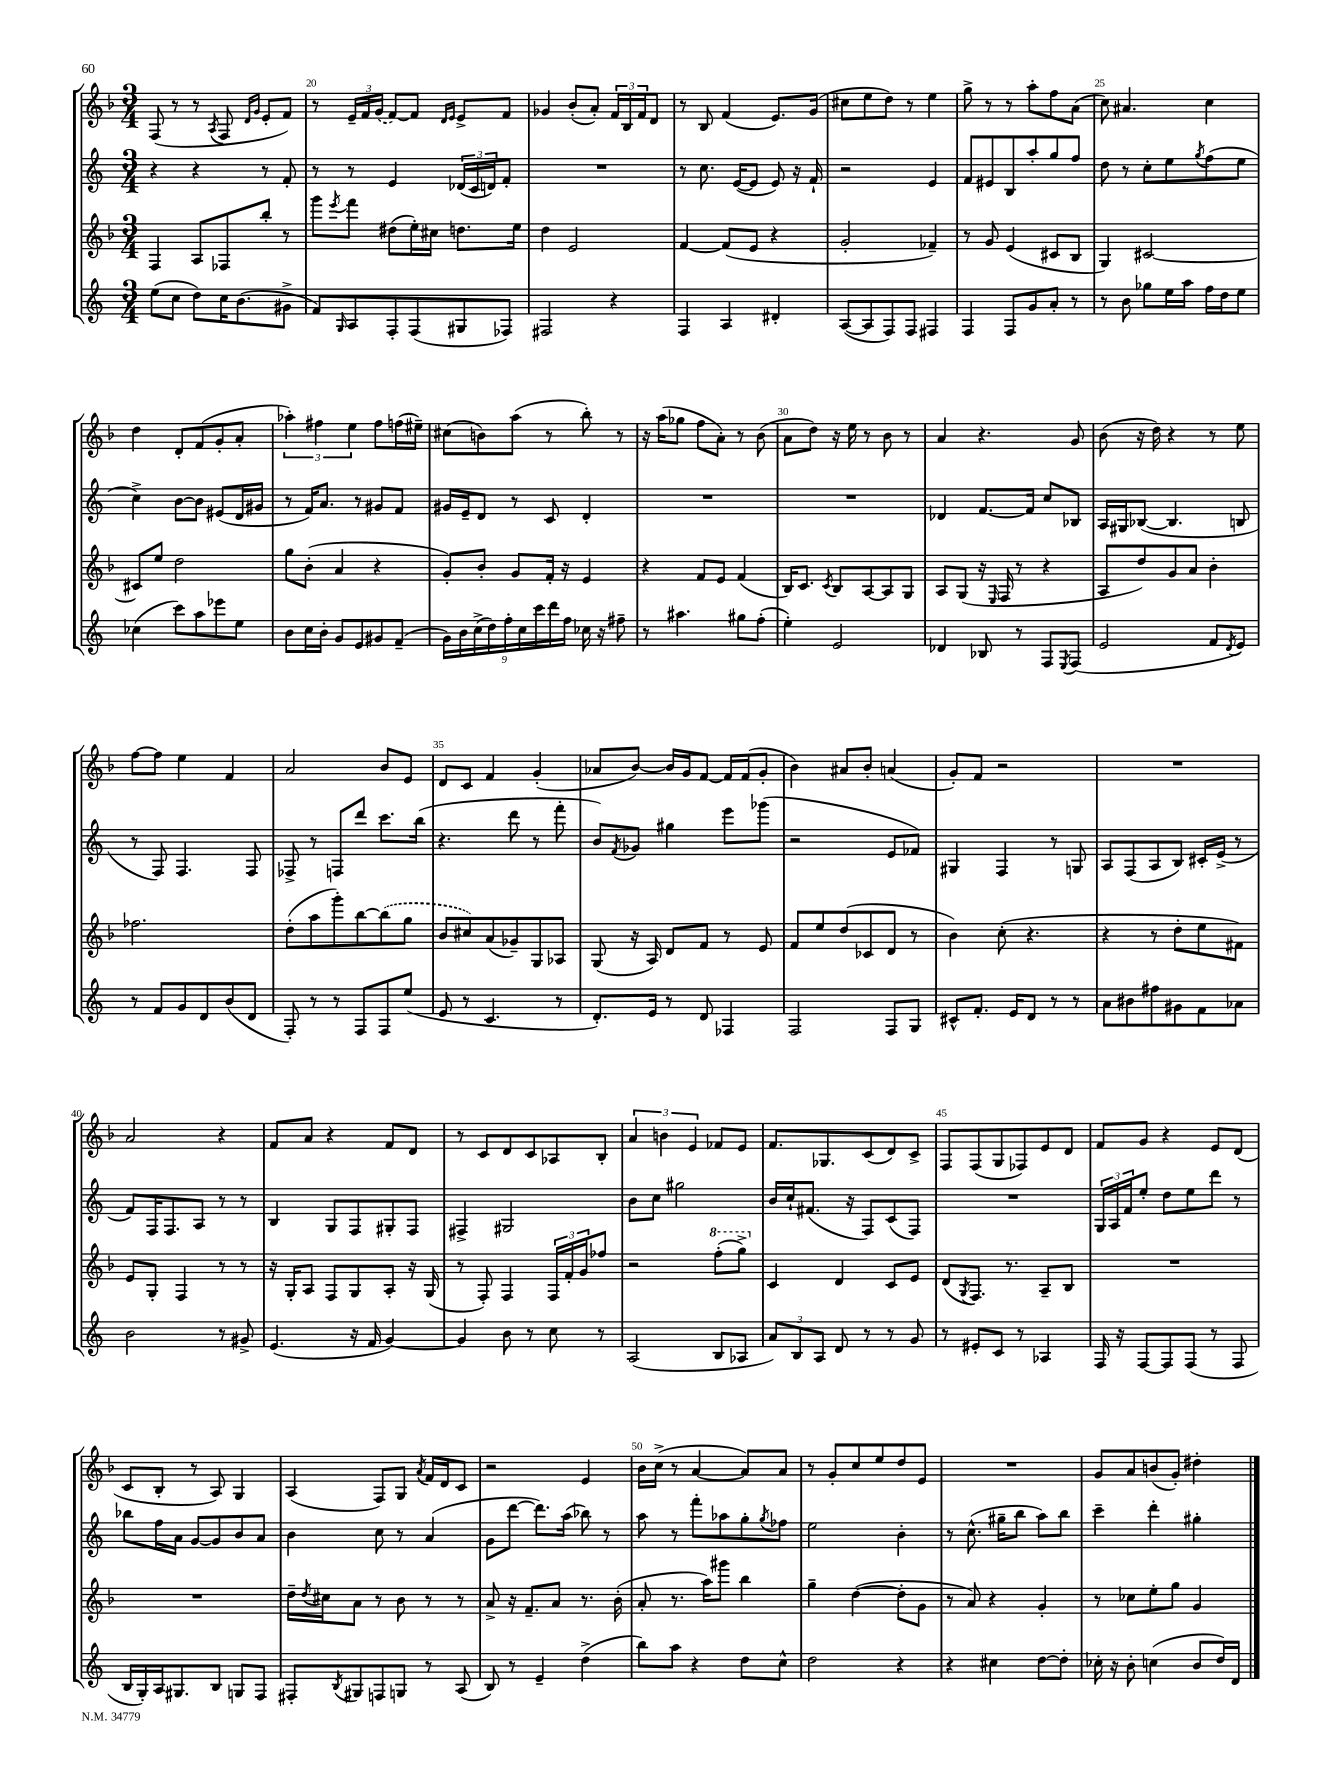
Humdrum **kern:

**kern	**kern	**kern	**kern
*staff4	*staff3	*staff2	*staff1
*clefG2	*clefG2	*clefG2	*clefG2
*k[]	*k[b-]	*k[]	*k[b-]
*M3/4	*M3/4	*M3/4	*M3/4
(8ee\L	4F/	4r	(8F/
8cc\J	.	.	8r
8dd\L)	8A/L	4r	8r
.	.	.	8qA/
16cc\K	8F-/	.	8F/
(8.b\	.	.	.
.	.	.	16qqd/LL
.	.	.	16qqg/JJ
.	8bb-'/J	8r	8e'/L
8g#^\J	8r	8f'/	8f/J)
=	=	=	=
8f/L)	8ggg\L	8r	8r
16qqG/	8qeee/	.	.
8A/	8fff\J	8r	24e~/LL
.	.	.	24f/
.	.	.	(24g/JJ
8F'/	(8dd#\L	4e/	[8f/L)
(8F/	16ee'\L)	.	8f/]J
.	16cc#\JJ	.	.
.	.	.	16qqd/LL
.	.	.	16qqe/JJ
8G#/	8.dd\L	(24d-/LL	8e^/L
.	.	24c/	.
.	.	24d/J)	.
8F-/J)	.	8f'/J	8f/J
.	16ee\Jk	.	.
=	=	=	=
2F#/	4dd\	2.r	4g-/
.	2e/	.	(8b-'/L
.	.	.	8a'/J)
4r	.	.	24f/LL
.	.	.	24B-/
.	.	.	24f/J
.	.	.	8d/J
=	=	=	=
4F/	[4f/	8r	8r
.	.	8.cc\	8B-/
4A/	(8f/]L	.	(4f/
.	.	([16e/LK	.
.	8e/J	8e/]J	.
4d#'/	4r	8e/)	8.e/L)
.	.	16r	.
.	.	16f`/	(16g/Jk
=	=	=	=
([8A/L	2g'/	2r	8cc#\L
8A/]	.	.	8ee\
8F/)	.	.	8dd\J)
8F/J	.	.	8r
4F#/	4f-~/)	4e/	4ee\
=	=	=	=
4F/	8r	8f/L	8gg^\
.	8g/	8e#/	8r
8F/L	(4e/	8B/	8r
8g/	.	8aa'/	8aa'\L
8a'/J	8c#/L	8gg/	8ff\
8r	8B-/J	8ff/J	(8a\J
=	=	=	=
8r	4G/)	8dd\	8cc\)
8b\	.	8r	4.a#/
8gg-\L	[2c#/	8cc'\L	.
16ee\L	.	8ee\	.
16aa\JJ	.	.	.
.	.	8qgg/	.
16ff\LL	.	(8ff\	4cc\
16dd\J	.	.	.
8ee\J	.	8ee\J	.
=	=	=	=
(4cc-\	8c#/]L	4cc^\)	4dd\
.	8ee/J	.	.
8ccc\L)	2dd\	[8b\L	8d'/L
8aa\	.	8b\]J	(8f/
8eee-\	.	(8e#/L	8g'/
8ee\J	.	16d/L	8a'/J
.	.	16g#/JJ	.
=	=	=	=
8b\L	8gg\L	8r	6aa-'\)
16cc\L	(8b-'\J	16f/LK)	.
.	.	.	6ff#\
16b'\JJ	.	8.a/J	.
8g/L	4a/	.	.
.	.	.	6ee\
8e/	.	8r	.
8g#/	4r	8g#/L	8ff#\L
(8f~/J	.	8f/J	(16ff\L
.	.	.	16ee#~\JJ)
=	=	=	=
18g\LL)	8g'/L)	16g#/LL	(8cc#\L
18b\	.	.	.
.	.	16e~/J	.
(18cc^\	.	.	.
.	8b-'/J	8d/J	8b\)
18dd\)	.	.	.
18ff'\	.	.	.
.	8g/L	8r	(8aa\J
18cc\	.	.	.
18ccc\	.	.	.
.	16f'/Jk	8c/	8r
18ddd\	.	.	.
.	16r	.	.
18ff\JJ	.	.	.
16cc-\	4e/	4d'/	8bb-'\)
16r	.	.	.
8ff#~\	.	.	8r
=	=	=	=
8r	4r	2.r	16r
.	.	.	(16aa\LK
4.aa#\	.	.	8gg-\J
.	8f/L	.	8ff\L
.	8e/J	.	8a'\J)
8gg#\L	(4f/	.	8r
(8ff'\J	.	.	(8b-\
=	=	=	=
4ee'\)	16B-/LK)	2.r	8a\L
.	8.c/J	.	.
.	.	.	8dd\J)
.	8qc/	.	.
2e/	8B-/L	.	16r
.	.	.	16ee\
.	[8A/	.	8r
.	8A/]	.	8b-\
.	8G/J	.	8r
=	=	=	=
4d-/	8A/L	4d-/	4a/
.	(8G/J	.	.
8B-/	16r	[8.f/L	4.r
.	16qqE/	.	.
.	16F/	.	.
8r	8r	.	.
.	.	16f/]Jk	.
8F/L	4r	8cc/L	.
8qE/	.	.	.
(8F/J	.	8B-/J	8g/
=	=	=	=
2e/	8A/L	16A/LL	(8b-\
.	.	16G#/J	.
.	8dd/)	([8B-/J	16r
.	.	.	16dd\)
.	8g/	4.B-/]	4r
.	8a/J	.	.
8f/L	4b-'\	.	8r
8qd/	.	.	.
8e/J)	.	8B/	8ee\
=	=	=	=
8r	2.ff-\	8r	[8ff\L
8f/L	.	8F/)	8ff\]J
8g/	.	4.F/	4ee\
8d/	.	.	.
(8b/	.	.	4f/
8d/J	.	8F/	.
=	=	=	=
8F'/)	(8dd'\L	8F-^/	2a/
8r	8aa\	8r	.
8r	8ggg'\)	8F/L	.
8F/L	[8bb-\	8ddd/J	.
8F/	(8bb-\]	8.ccc\L	8b-/L
(8ee/J	8gg\J	.	8e/J
.	.	(16bb\Jk	.
=	=	=	=
8e/	8b-/L	4.r	8d/L
8r	8cc#/)	.	8c/J
4.c/	(8a/	.	4f/
.	8g-~/)	8ddd\	.
.	8G/	8r	(4g'/
8r	8A-/J	8fff'\	.
=	=	=	=
8.d'/L)	(8G/	8b/L)	8a-/L
.	.	8qf/	.
.	16r	8g-/J	[8b-/J)
16e/Jk	16A/)	.	.
8r	8d/L	4gg#\	16b-/]LL
.	.	.	16g/J
8d/	8f/J	.	[8f/J
4F-/	8r	8eee\L	16f/]LL
.	.	.	(16f/J
.	8e/	(8ggg-\J	8g'/J
=	=	=	=
2F/	8f/L	2r	4b-\)
.	8ee/	.	.
.	(8dd/	.	8a#/L
.	8c-/	.	8b-'/J
8F/L	8d/J	8e/L	(4a/
8G/J	8r	8f-/J)	.
=	=	=	=
8c#^^/L	4b-\)	4G#/	8g'/L)
8.f'/J	.	.	8f/J
.	(8cc'\	4F/	2r
16e/LK	.	.	.
8d/J	4.r	.	.
8r	.	8r	.
8r	.	8G/	.
=	=	=	=
8a\L	4r	8A/L	2.r
8b#\	.	(8F/	.
8ff#\	8r	8A/	.
8g#\	8dd'\L	8B/J)	.
8f\	8ee\	16c#'/LL	.
.	.	(16e^/JJ	.
8a-\J	8f#\J)	8r	.
=	=	=	=
2b\	8e/L	8f/L)	2a/
.	8G'/J	16F/K	.
.	.	8.F/	.
.	4F/	.	.
.	.	8A/J	.
8r	8r	8r	4r
8g#^/	8r	8r	.
=	=	=	=
(4.e/	16r	4B/	8f/L
.	16G'/LK	.	.
.	8A/J	.	8a/J
.	8F/L	8G/L	4r
16r	8G/	8F/	.
16f/	.	.	.
[4g/)	8A'/J	8G#'/	8f/L
.	16r	8F/J	8d/J
.	(16G/	.	.
=	=	=	=
4g/]	8r	4F#^/	8r
.	8F'/)	.	8c/L
8b\	4F/	2G#/	8d/
8r	.	.	8c/
8cc\	24F/LL	.	8A-/
.	24f'/	.	.
.	24g/J	.	.
8r	8ff-/J	.	8B-'/J
=	=	=	=
(2A/	2r	8b\L	6a/
.	.	8cc\J	.
.	.	.	6b\
.	.	2gg#\	.
.	.	.	6e/
8B/L	(8fff'\L	.	8f-/L
8A-/J	8ggg^\J)	.	8e/J
=	=	=	=
12a/L)	4c/	16b/LL	8.f/L
.	.	16cc`/J	.
12B/	.	.	.
.	.	(8.f#/J	.
12A/J	.	.	.
.	.	.	8.G-/
8d/	4d/	.	.
.	.	16r	.
8r	.	8F/L)	(8c/
8r	8c/L	(8c/	8d/)
8g/	8e/J	8F/J)	8c^/J
=	=	=	=
8r	(8d/L	2.r	8F/L
.	8qG/	.	.
8e#'/L	8.F/J)	.	(8F/
8c/J	.	.	8G/
.	8.r	.	.
8r	.	.	8F-/)
4A-/	8A~/L	.	8e/
.	8B-/J	.	8d/J
=	=	=	=
16F/	2.r	24G/LL	8f/L
.	.	24A/	.
16r	.	.	.
.	.	24f/J	.
[8F/L	.	8ee'/J	8g/J
8F/]	.	8dd\L	4r
(8F/J	.	8ee\	.
8r	.	8ddd\J	8e/L
8F/	.	8r	(8d/J
=	=	=	=
16B/LL	2.r	8bb-\L	8c/L
16G'/)	.	.	.
16A/J	.	16ff\L	8B-'/J
8.G#/	.	16a\JJ	.
.	.	[8g/L	8r
8B/J	.	8g/]	8A/)
8G/L	.	8b/	4G/
8F/J	.	8a/J	.
=	=	=	=
8F#'/L	16dd~\LL	4b\	(4A/
.	8qdd/	.	.
.	16cc#\J	.	.
8qB/	.	.	.
8G#/	8a\J	.	.
8F/	8r	8cc\	8F/L)
8G/J	8b-\	8r	8G/J
.	.	.	8qa/
8r	8r	(4a/	16f/LL
.	.	.	16d/J
(8A/	8r	.	8c/J
=	=	=	=
8B/)	8a^/	8g\L	2r
8r	16r	[8ddd\J	.
.	8.f~/L	.	.
4e~/	.	8.ddd\]L)	.
.	8a/J	.	.
.	.	(16aa\Jk	.
(4dd^\	8.r	8bb-\)	4e/
.	.	8r	.
.	(16b-'\	.	.
=	=	=	=
8bb\L)	8a'/	8aa\	16b-\LL
.	.	.	(16cc^\JJ
8aa\J	8.r	8r	8r
4r	.	8fff'\L	[4a/
.	16aa\LK)	.	.
.	8ggg#\J	8aa-\	.
8dd\L	4bb-\	8gg'\	8a/]L)
.	.	8qgg/	.
8cc^^\J	.	8ff-\J	8a/J
=	=	=	=
2dd\	4gg~\	2ee\	8r
.	.	.	8g'/L
.	([4dd\	.	8cc/
.	.	.	8ee/
4r	8dd'\]L	4b'\	8dd/
.	8g\J	.	8e/J
=	=	=	=
4r	8r	8r	2.r
.	8a/)	(8.cc^^\	.
4cc#\	4r	.	.
.	.	16gg#~\LK	.
.	.	8bb\J	.
[8dd\L	4g'/	8aa\L)	.
8dd'\]J	.	8bb\J	.
=	=	=	=
16cc-'\	8r	4ccc~\	8g/L
16r	.	.	.
8b'\	8cc-\L	.	8a/
(4cc\	8ee'\	4ddd'\	(8b/
.	8gg\J	.	8g'/J)
8b/L	4g/	4gg#'\	4dd#'\
16dd/L)	.	.	.
16d/JJ	.	.	.
==	==	==	==
*-	*-	*-	*-
